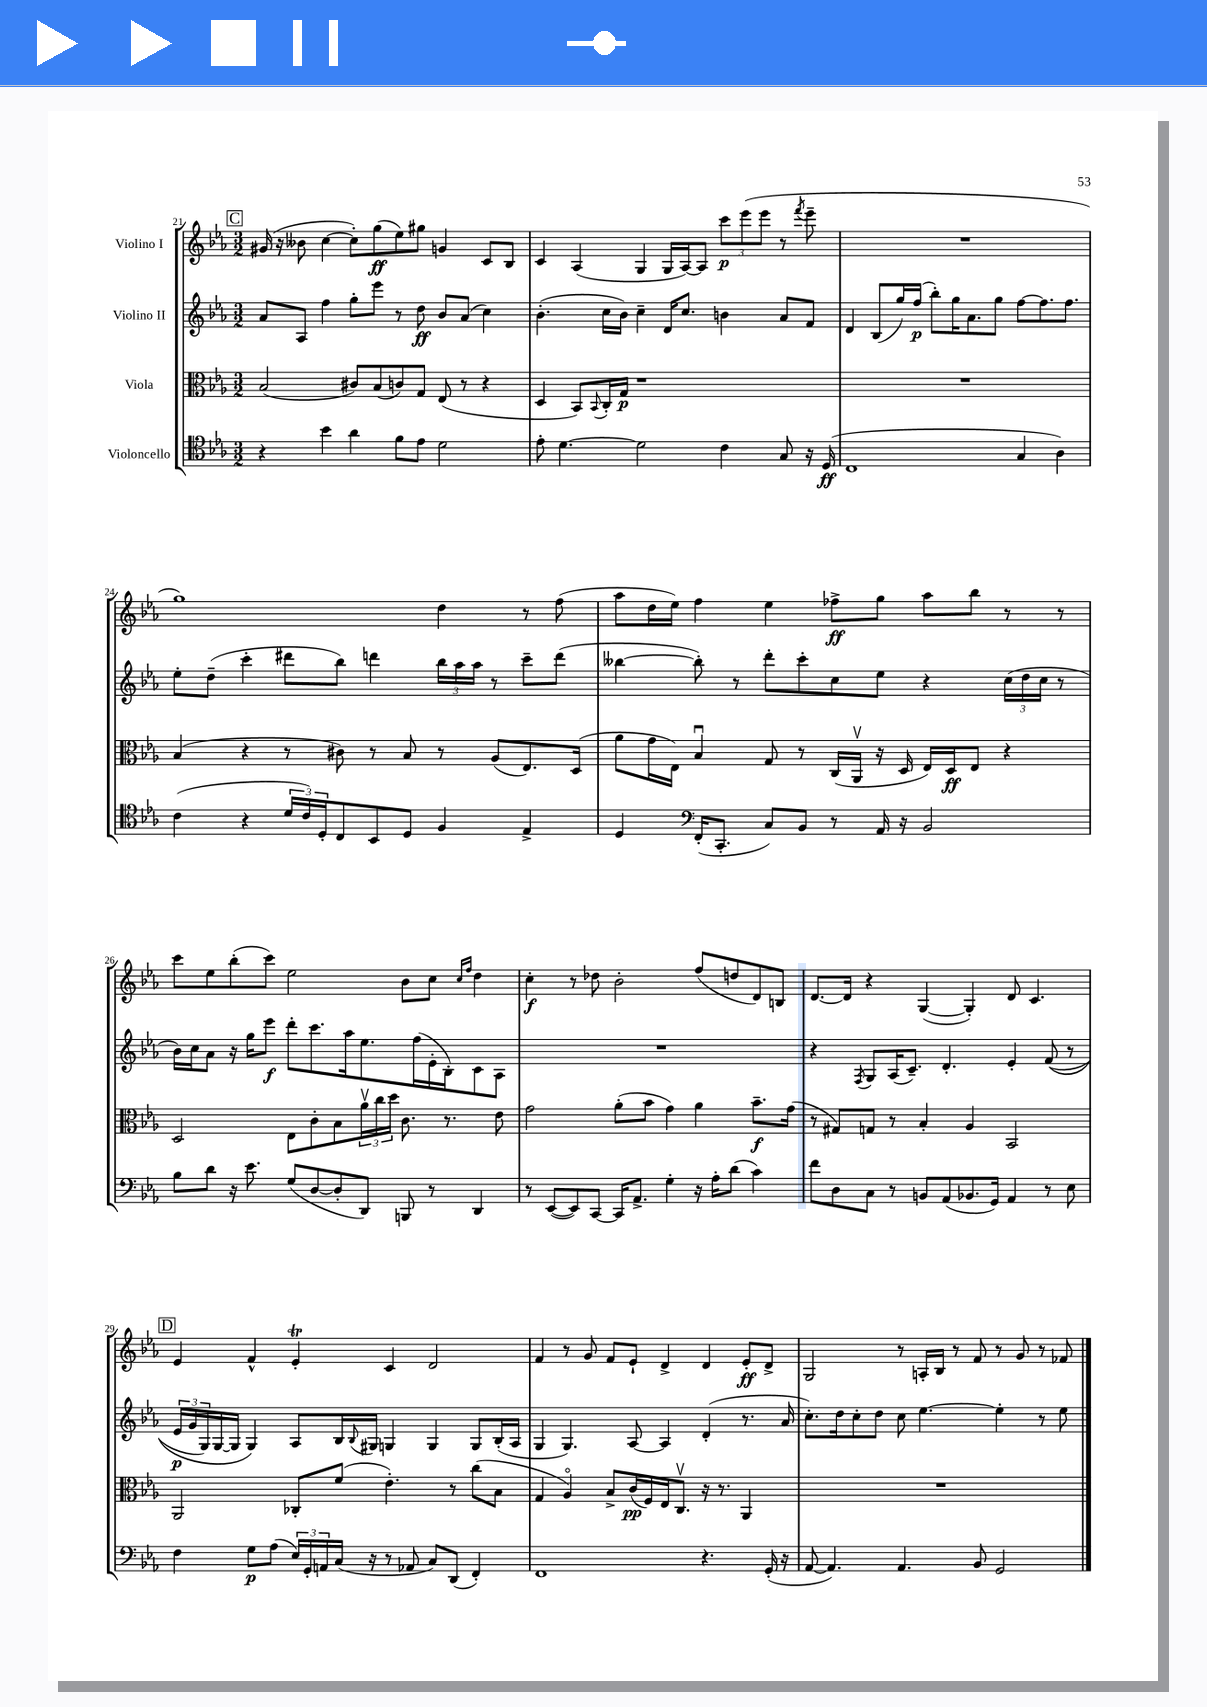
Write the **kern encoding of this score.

**kern	**dynam	**kern	**dynam	**kern	**dynam	**kern	**dynam
*part4	*part4	*part3	*part3	*part2	*part2	*part1	*part1
*staff4	*staff4	*staff3	*staff3	*staff2	*staff2	*staff1	*staff1
*I"Violoncello	*	*I"Viola	*	*I"Violino II	*	*I"Violino I	*
*clefC4	*	*clefC3	*	*clefG2	*	*clefG2	*
*k[b-e-a-]	*	*k[b-e-a-]	*	*k[b-e-a-]	*	*k[b-e-a-]	*
*M3/2	*	*M3/2	*	*M3/2	*	*M3/2	*
!!LO:REH:place=s1:t=C
=21	=21	=21	=21	=21	=21	=21	=21
4r	.	(2B-/	.	8a-/L	.	(16g#X/	.
.	.	.	.	.	.	16r	.
.	.	.	.	8A-/J	.	8b--X\	.
4b-\	.	.	.	4ff\	.	[4cc\	.
4a-\	.	8c#X/L)	.	8gg'\L	.	8cc'\L])	.
.	.	(8B-/	.	8eee-\J	.	(8gg\	ff
8f\L	.	8cn/)	.	8r	.	8ee-\)	.
8e-\J	.	8G/J	.	8dd\	ff	8gg#X\J	.
2d\	.	(8E-/	.	8b-/L	.	4gn/	.
.	.	8r	.	(8a-/J	.	.	.
.	.	4r	.	4cc\)	.	8c/L	.
.	.	.	.	.	.	8B-/J	.
=22	=22	=22	=22	=22	=22	=22	=22
8e-'\	.	4D/	.	(4.b-'\	.	4c/	.
[4.d\	.	.	.	.	.	.	.
.	.	8BB-/L)	.	.	.	(4A-/	.
.	.	8qqBB-/	.	.	.	.	.
.	.	16C'/L	.	16cc\LL	.	.	.
.	.	16G/JJ	p	16b-\JJ)	.	.	.
2d\]	.	1r	.	4cc~\	.	4G/	.
.	.	.	.	16d/KL	.	16G/LL	.
.	.	.	.	8.cc/J	.	[16A-/J)	.
.	.	.	.	.	.	8A-/J]	.
4c\	.	.	.	4bn\	.	12ccc\L	p
.	.	.	.	.	.	(12eee-\	.
.	.	.	.	.	.	12eee-\J	.
8G/	.	.	.	8a-/L	.	8r	.
.	.	.	.	.	.	8qfff/	.
16r	.	.	.	8f/J	.	8eee-~\	.
(16D/	ff	.	.	.	.	.	.
=23	=23	=23	=23	=23	=23	=23	=23
1C	.	1.r	.	4d/	.	1.r	.
.	.	.	.	(8B-/L	.	.	.
.	.	.	.	16gg/L)	.	.	.
.	.	.	.	(16ff/JJ	p	.	.
.	.	.	.	8bb-'\L)	.	.	.
.	.	.	.	16gg\K	.	.	.
.	.	.	.	8.a-\	.	.	.
.	.	.	.	8gg\J	.	.	.
4G/	.	.	.	[8ff\L	.	.	.
.	.	.	.	8.ff\]	.	.	.
4A-\)	.	.	.	.	.	.	.
.	.	.	.	8.ff\J	.	.	.
!!LO:LB:g=z
=24	=24	=24	=24	=24	=24	=24	=24
(4c\	.	(4B-/	.	8ee-'\L	.	1gg)	.
.	.	.	.	(8dd~\J	.	.	.
4r	.	4r	.	4ccc'\	.	.	.
24d/LL	.	8r	.	8ddd#X\L	.	.	.
24c/)	.	.	.	.	.	.	.
24D'/J	.	.	.	.	.	.	.
8C/	.	8c#X\)	.	8bb-\J)	.	.	.
8BB-/	.	8r	.	4dddn\	.	.	.
8D/J	.	8B-/	.	.	.	.	.
4F/	.	8r	.	24bb-\LL	.	4dd\	.
.	.	.	.	24aa-\	.	.	.
.	.	.	.	24aa-\JJ	.	.	.
.	.	(8A-/L	.	8r	.	.	.
4E-^/	.	8.E-/)	.	8ccc~\L	.	8r	.
.	.	.	.	(8ddd\J	.	(8ff\	.
.	.	(16D/Jk	.	.	.	.	.
=25	=25	=25	=25	=25	=25	=25	=25
4D/	.	8a-\L	.	[4bb--X\	.	8aa-\L	.
.	.	16g\L	.	.	.	16dd\L	.
.	.	16E-\JJ)	.	.	.	16ee-\JJ)	.
*clefF4	*	*	*	*	*	*	*
(16FF'/KL	.	4B-u/	.	8bb--'\])	.	4ff\	.
8.CC'/J	.	.	.	.	.	.	.
.	.	.	.	8r	.	.	.
8C/L)	.	8G/	.	8ddd'\L	.	4ee-\	.
8BB-/J	.	8r	.	8ccc'\	.	.	.
8r	.	(16C/LL	.	8cc\	.	8ff-X^\L	ff
.	.	16AA-v/JJ	.	.	.	.	.
16AA-/	.	16r	.	8ee-\J	.	8gg\J	.
16r	.	16D/	.	.	.	.	.
2BB-/	.	16E-/LL)	.	4r	.	8aa-\L	.
.	.	16D/J	ff	.	.	.	.
.	.	8E-/J	.	.	.	8bb-\J	.
.	.	4r	.	(24cc\LL	.	8r	.
.	.	.	.	24dd\	.	.	.
.	.	.	.	24cc\JJ	.	.	.
.	.	.	.	8r	.	8r	.
!!LO:LB:g=z
=26	=26	=26	=26	=26	=26	=26	=26
8B-\L	.	2D/	.	16b-\LL)	.	8ccc\L	.
.	.	.	.	16cc\J	.	.	.
8d\J	.	.	.	8a-\J	.	8ee-\	.
16r	.	.	.	16r	.	(8bb-'\	.
8.e-\	.	.	.	16gg\KL	.	.	.
.	.	.	.	8eee-\J	f	8ccc\J)	.
(8G/L	.	8E-\L	.	8ddd'\L	.	2ee-\	.
[8D/	.	8c'\	.	8.ccc\	.	.	.
8D'/]	.	8B-\	.	.	.	.	.
.	.	.	.	16aa-\k	.	.	.
8DD/J)	.	24a-v\L	.	8.ee-\	.	.	.
.	.	24cc\	.	.	.	.	.
.	.	24dd\JJ	.	.	.	.	.
8BBBn/	.	8.c\	.	.	.	8b-\L	.
.	.	.	.	(16ff\L	.	.	.
8r	.	.	.	16e-'\	.	8cc\J	.
.	.	8.r	.	16B-'\J)	.	.	.
.	.	.	.	.	.	16qqcc/LL	.
.	.	.	.	.	.	16qqff/JJ	.
4DD/	.	.	.	8c\	.	4dd\	.
.	.	8e-\	.	8A-\J	.	.	.
=27	=27	=27	=27	=27	=27	=27	=27
8r	.	2g\	.	1.r	.	4cc'\	f
([8EE-/L	.	.	.	.	.	.	.
8EE-/])	.	.	.	.	.	8r	.
[8CC/J	.	.	.	.	.	8dd-X\	.
16CC/KL]	.	(8a-'\L	.	.	.	2b-'\	.
8.AA-^/J	.	.	.	.	.	.	.
.	.	8b-\J	.	.	.	.	.
4G'\	.	4g\)	.	.	.	.	.
16r	.	4a-\	.	.	.	(8ff/L	.
16A-'\KL	.	.	.	.	.	.	.
(8d\J	.	.	.	.	.	8ddn/	.
4c\)	.	8.b-~\L	f	.	.	8d/)	.
.	.	.	.	.	.	8Bn/J	.
.	.	(16g\Jk	.	.	.	.	.
=28	=28	=28	=28	=28	=28	=28	=28
8f\L	.	8r	.	4r	.	[8.d/L	.
8D\	.	8G#X/L)	.	.	.	.	.
.	.	.	.	.	.	16d/Jk]	.
.	.	.	.	8qF/	.	.	.
8C\J	.	8Gn/J	.	8G/L	.	4r	.
8r	.	8r	.	(16A-/K	.	.	.
.	.	.	.	8.c~/J)	.	.	.
8BBn/L	.	4B-'/	.	.	.	([4G/	.
(8AA-/	.	.	.	4.d'/	.	.	.
8.BB-X/	.	4A-/	.	.	.	4G'/])	.
16GG/Jk)	.	.	.	.	.	.	.
4AA-/	.	2BB-/	.	4e-'/	.	8d/	.
.	.	.	.	.	.	4.c/	.
8r	.	.	.	((8f/	.	.	.
8E-\	.	.	.	8r	.	.	.
!!LO:LB:g=z
!!LO:REH:place=s1:t=D
=29	=29	=29	=29	=29	=29	=29	=29
4F\	.	2AA-/	.	24e-/LL	p	4e-/	.
.	.	.	.	24g/	.	.	.
.	.	.	.	24G/)	.	.	.
.	.	.	.	[16G/	.	.	.
.	.	.	.	16G/JJ]	.	.	.
8G\L	p	.	.	4G/)	.	4f^^/	.
(8A-\J	.	.	.	.	.	.	.
24E-/LL)	.	8C-X'/L	.	8A-/L	.	4e-T'/	.
24GG'/	.	.	.	.	.	.	.
24AAn/	.	.	.	.	.	.	.
(16C/JJ	.	(8f/J	.	16B-/L	.	.	.
.	.	.	.	8qqB-/	.	.	.
16r	.	.	.	16G#X/JJ	.	.	.
8r	.	4.e-'\)	.	4Gn/	.	4c/	.
8AA-X/	.	.	.	.	.	.	.
8C/L)	.	.	.	4G/	.	2d/	.
(8DD/J	.	8r	.	.	.	.	.
4FF'/)	.	(8cc\L	.	8G/L	.	.	.
.	.	8B-\J	.	(16B-'/L	.	.	.
.	.	.	.	16A-/JJ	.	.	.
=30	=30	=30	=30	=30	=30	=30	=30
1FF	.	4G/	.	4G/	.	4f/	.
.	.	4A-/)	.	4.G/)	.	8r	.
.	.	.	.	.	.	8g/	.
.	.	8B-^/L	.	.	.	8f/L	.
.	.	(16c/L	pp	[8A-/	.	8e-`/J	.
.	.	16F/)	.	.	.	.	.
.	.	16E-/J	.	4A-/]	.	4d^/	.
.	.	8.Cv/J	.	.	.	.	.
4.r	.	16r	.	(4d'/	.	4d/	.
.	.	8.r	.	.	.	.	.
.	.	4AA-/	.	8.r	.	8e-'/L	ff
(16GG'/	.	.	.	.	.	8d^/J	.
16r	.	.	.	16a-/	.	.	.
=31	=31	=31	=31	=31	=31	=31	=31
[8AA-/	.	1.r	.	8.cc'\L)	.	2G/	.
4.AA-/])	.	.	.	.	.	.	.
.	.	.	.	16dd\k	.	.	.
.	.	.	.	8cc'\	.	.	.
.	.	.	.	8dd\J	.	.	.
4.AA-/	.	.	.	8cc\	.	8r	.
.	.	.	.	[4.ee-\	.	16An'/LL	.
.	.	.	.	.	.	16B-/JJ	.
.	.	.	.	.	.	8r	.
8BB-/	.	.	.	.	.	8f/	.
2GG/	.	.	.	4ee-'\]	.	8r	.
.	.	.	.	.	.	8g/	.
.	.	.	.	8r	.	8r	.
.	.	.	.	8ee-\	.	8f-X/	.
==	==	==	==	==	==	==	==
*-	*-	*-	*-	*-	*-	*-	*-
